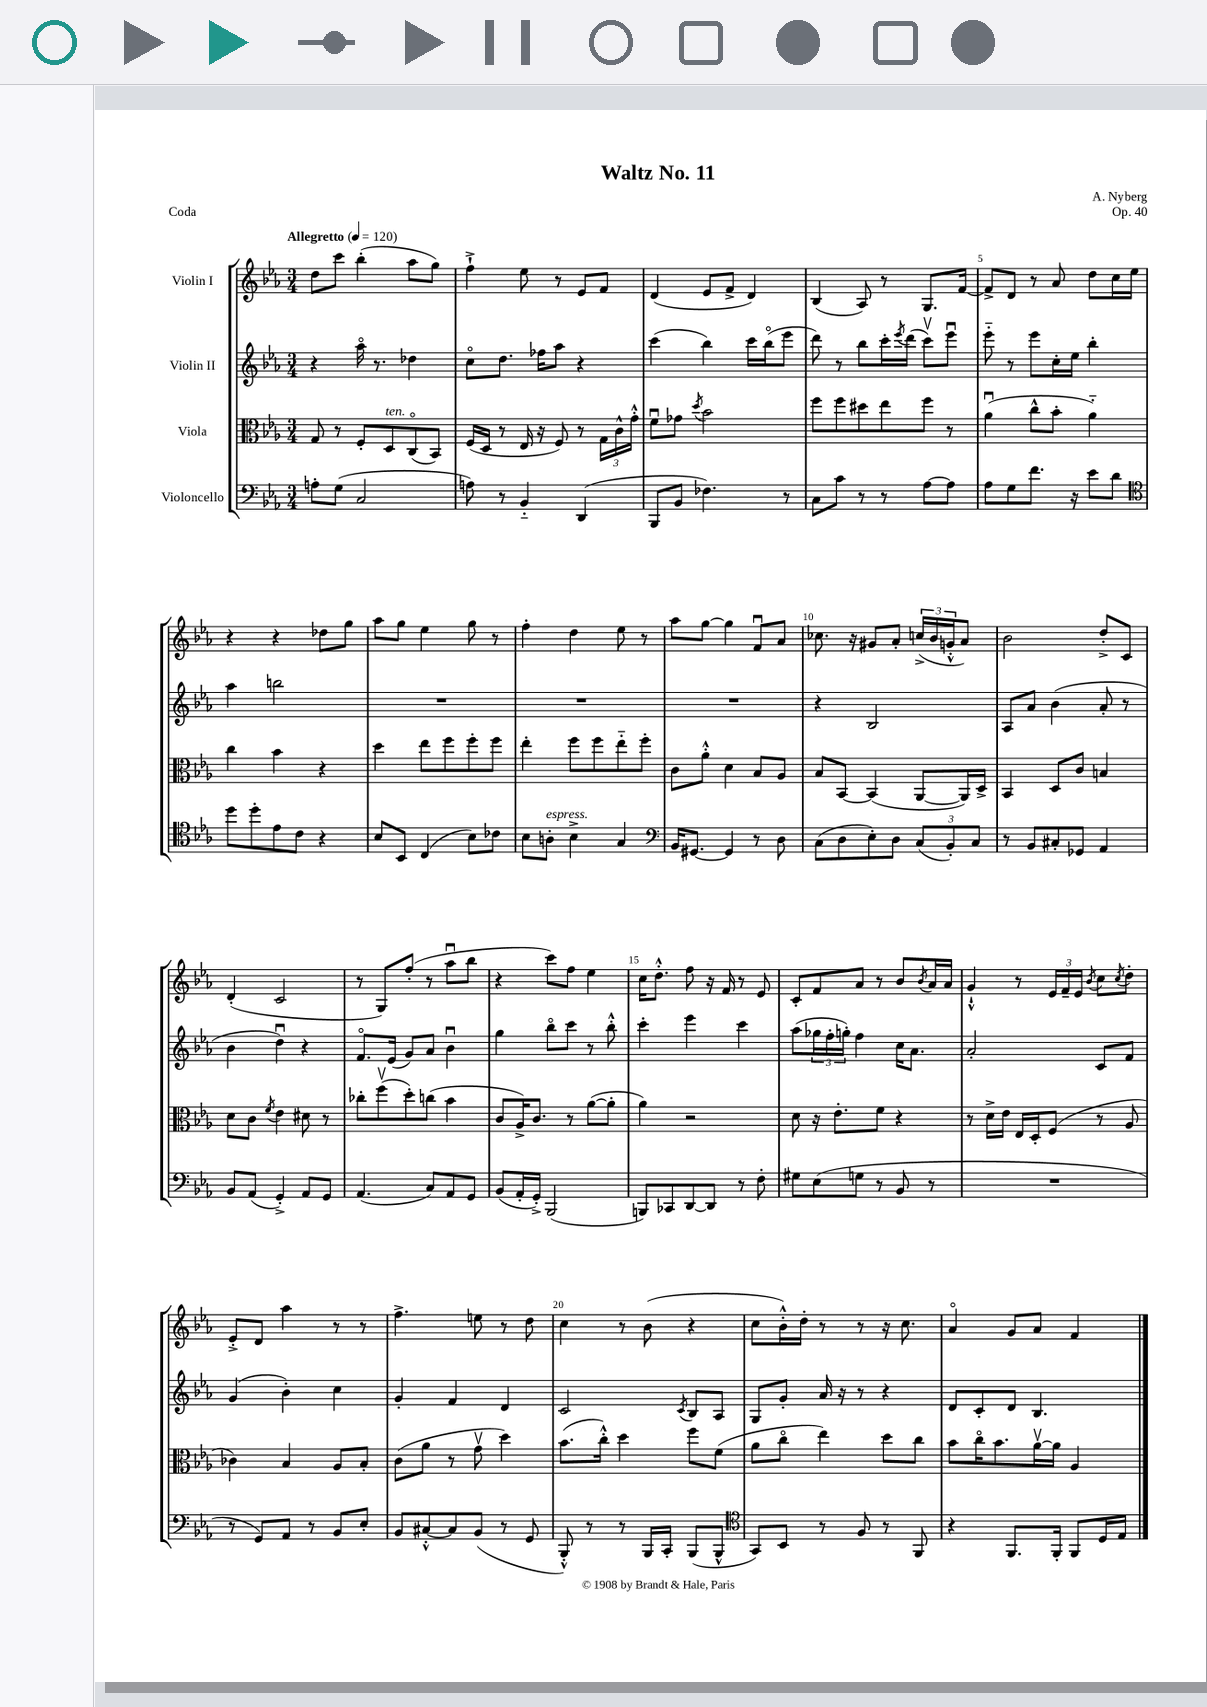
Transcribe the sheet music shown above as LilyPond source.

\header { title = "Waltz No. 11" composer = "A. Nyberg" opus = "Op. 40" piece = "Coda" }
<<
\new StaffGroup <<
\new Staff = "s0" \with { instrumentName = "Violin I" } {
    \clef treble \key ees \major \numericTimeSignature \time 3/4 \tempo "Allegretto" 4 = 120
    d''8 c'''8 bes''4-.( aes''8 g''8) |
    f''4-!-> ees''8 r8 ees'8 f'8 |
    d'4( ees'8 f'8-> d'4) |
    bes4( aes8) r8 g8. f'16~ |
    f'8-> d'8 r8 aes'8 d''8 c''16 ees''16 |
    r4 r4 des''8 g''8 |
    aes''8 g''8 ees''4 g''8 r8 |
    f''4-. d''4 ees''8 r8 |
    aes''8 g''8~ g''4 f'8\downbow aes'8 |
    ces''8. r16 gis'8 aes'8-. \tuplet 3/2 { c''16->( bes'16 g'16-.-^ } aes'8) |
    bes'2 d''8-.-> c'8 |
    d'4-.( c'2 |
    r8 g8) f''8-.( r8 aes''8\downbow bes''8 |
    r4 c'''8) f''8 ees''4 |
    c''16 d''8.-.-^ f''8 r16 f'16 r8 ees'8 |
    c'8-. f'8 aes'8 r8 bes'8 \acciaccatura { bes'8 } aes'16 aes'16 |
    g'4-!-^ r8 \tuplet 3/2 { ees'16 f'16-- ees'16 } \acciaccatura { bes'8 } c''8 \acciaccatura { c''8 } d''8-. |
    ees'8-.-> d'8 aes''4 r8 r8 |
    f''4.-> e''8 r8 d''8 |
    c''4 r8 bes'8( r4 |
    c''8 bes'16-.-^) d''16-. r8 r8 r16 c''8. |
    aes'4\flageolet g'8 aes'8 f'4 \bar "|." |
}
\new Staff = "s1" \with { instrumentName = "Violin II" } {
    \clef treble \key ees \major \numericTimeSignature \time 3/4
    r4 aes''16\flageolet r8. des''4 |
    c''8\flageolet d''8. fes''16 aes''8 r4 |
    c'''4( bes''4) c'''16 bes''16\flageolet( ees'''8 |
    d'''8) r8 bes''8 c'''16-. \acciaccatura { ees'''8 } d'''16( c'''8\upbow) ees'''8\downbow |
    ees'''8-_ r8 ees'''8 c''16-. ees''16 bes''4-. |
    aes''4 b''2 |
    R2. |
    R2. |
    R2. |
    r4 bes2 |
    aes8 aes'8 bes'4( aes'8-. r8 |
    bes'4 d''4\downbow) r4 |
    f'8.\flageolet ees'16( g'8) aes'8 bes'4\downbow |
    g''4 bes''8\flageolet c'''8 r8 bes''8-.-^ |
    c'''4-. ees'''4 c'''4 |
    aes''8( \tuplet 3/2 { ges''16 f''16-. g''16-.) } f''4 c''16 aes'8. |
    aes'2-. c'8 f'8 |
    g'4( bes'4-.) c''4 |
    g'4-. f'4 d'4 |
    c'2 \acciaccatura { c'8 } bes8 aes8 |
    g8 g'8-. aes'16 r16 r8 r4 |
    d'8 c'8-. d'8 bes4. \bar "|." |
}
\new Staff = "s2" \with { instrumentName = "Viola" } {
    \clef alto \key ees \major \numericTimeSignature \time 3/4
    g8 r8 f8-. d8^\markup { \italic "ten." } c8\flageolet( bes,8) |
    f16( d16 r8 ees16 r16 f8) r8 \tuplet 3/2 { g16 c'16-^ g'16-.-^ } |
    f'8\downbow ges'8 \acciaccatura { d''8 } bes'2 |
    f''8 f''8 dis''8 ees''8 f''8 r8 |
    aes'4\downbow( c''8-^ bes'8-. aes'4-_) |
    c''4 bes'4 r4 |
    d''4 ees''8 f''8 f''8-. f''8 |
    ees''4-. f''8 f''8 ees''8-_ f''8-. |
    c'8 aes'8-.-^ d'4 bes8 aes8 |
    bes8 bes,8~ bes,4( aes,8~ aes,16) d16-> |
    bes,4 d8 c'8 b4 |
    d'8 c'8 \acciaccatura { f'8 } ees'4 dis'8 r8 |
    ces''8-. f''8\upbow( d''8-.) c''8( bes'4 |
    c'8 aes16->) c'8. r8 aes'8~( aes'8-. |
    aes'4) r2 |
    d'8 r16 ees'8.-. f'8 r4 |
    r8 d'16-> ees'16 ees16 d16-. f8( r8 aes8 |
    ces'4) bes4 aes8 bes8-. |
    c'8( aes'8 r8 g'8\upbow d''4) |
    bes'8.( c''16-.-^) d''4 f''8 f'8( |
    aes'8 c''8\flageolet ees''4) d''8 c''8 |
    bes'8 c''16\flageolet bes'8. aes'16~\upbow aes'16 aes4 \bar "|." |
}
\new Staff = "s3" \with { instrumentName = "Violoncello" } {
    \clef bass \key ees \major \numericTimeSignature \time 3/4
    a8-. g8( c2 |
    a8) r8 bes,4-_ d,4( |
    bes,,8 bes,8 fes4.) r8 |
    c8 c'8 r8 r8 aes8~ aes8 |
    aes8 g8 f'8. r16 ees'8 d'8 |
    \clef tenor d''8 d''8-. ees'8 c'8 r4 |
    bes8 bes,8 c4( bes8) ces'8 |
    bes8 a8-.^\markup { \italic "espress." } bes4-> g4 |
    \clef bass bes,16 gis,8.~ gis,4 r8 d8 |
    c8( d8 ees8-.) d8 \tuplet 3/2 { c8( bes,8-.) c8 } |
    r8 bes,8 cis8-. ges,8 aes,4 |
    bes,8 aes,8( g,4-.->) aes,8 g,8 |
    aes,4.( c8) aes,8 g,8 |
    bes,8( aes,16-. g,16-.->) bes,,2( |
    b,,8) ces,8 d,8~ d,8 r8 f8-. |
    gis8 ees8( g8 r8 bes,8 r8 |
    R2. |
    r8 g,8) aes,8 r8 bes,8 ees8-. |
    bes,8 cis8~-.-^ cis8 bes,8( r8 g,8 |
    bes,,8-.-^) r8 r8 bes,,16 c,16-. bes,,8( bes,,8-^ |
    \clef tenor g,8) bes,8 r8 f8 r8 f,8 |
    r4 f,8. f,16-. f,8 d16 ees16 \bar "|." |
}
>>
>>
\layout { \context { \Score \override BarNumber.break-visibility = ##(#f #t #t) barNumberVisibility = #(every-nth-bar-number-visible 5) } }
